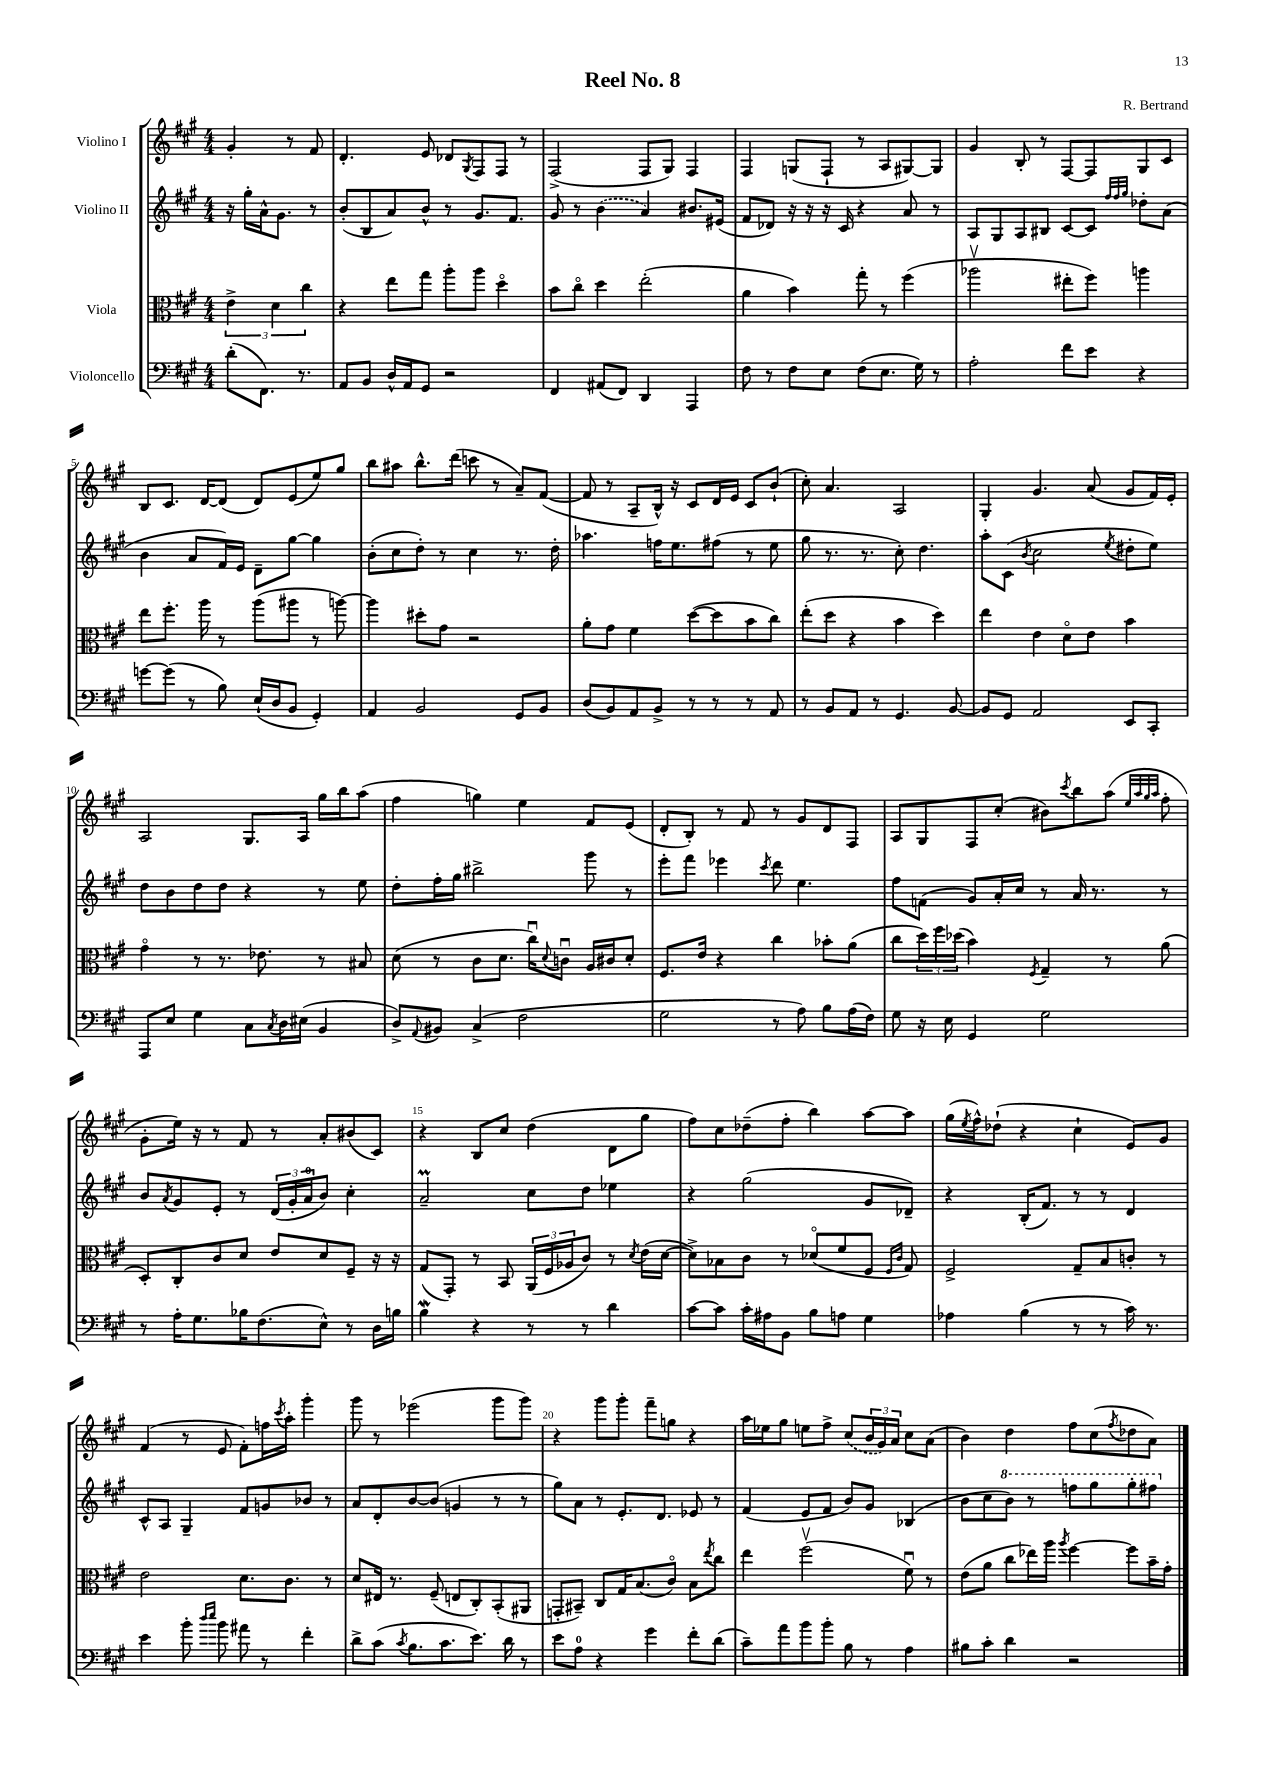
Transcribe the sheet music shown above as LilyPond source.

\header { title = "Reel No. 8" composer = "R. Bertrand" }
<<
\new StaffGroup <<
\new Staff = "s0" \with { instrumentName = "Violino I" } {
    \clef treble \key a \major \numericTimeSignature \time 4/4 \partial 2
    gis'4-. r8 fis'8 |
    d'4.-. e'8 des'8 \acciaccatura { gis8 } fis8 fis8 r8 |
    fis2->( fis8 gis8) fis4 |
    fis4 g8( fis8-! r8 a8 gis8~) gis8 |
    gis'4 b8-. r8 fis8~ fis8 gis8 cis'8 |
    b8 cis'8. d'16~ d'8( d'8) e'8( e''8) gis''8 |
    b''8 ais''8 b''8.-^ d'''16( c'''8 r8 a'8--) fis'8~( |
    fis'8 r8 a8-- b16-^) r16 cis'8 d'16 e'16 cis'8 b'8-!( |
    cis''8-.) a'4. a2 |
    gis4-. gis'4. a'8( gis'8 fis'16) e'16-. |
    a2 gis8. a16 gis''16 b''16 a''8( |
    fis''4 g''4) e''4 fis'8 e'8( |
    d'8-. b8-.) r8 fis'8 r8 gis'8 d'8 fis8 |
    a8 gis8 fis8 cis''8-.( bis'8) \acciaccatura { cis'''8 } b''8 a''8( \grace { e''32 a''32 gis''32 a''32 } fis''8-. |
    gis'8-. e''16) r16 r8 fis'8 r8 a'8-. bis'8( cis'8) |
    r4 b8 cis''8 d''4( d'8 gis''8 |
    fis''8) cis''8 des''8--( fis''8-. b''4) a''8~ a''8 |
    gis''16( \acciaccatura { e''8 } fis''16-^) des''8-!( r4 cis''4-! e'8) gis'8 |
    fis'4( r8 e'8 fis'8-.) f''16 \acciaccatura { cis'''8 } a''16-. gis'''4-. |
    gis'''8 r8 ees'''2( gis'''8 gis'''8) |
    r4 gis'''8 gis'''8-. fis'''8-- g''8 r4 |
    a''16 ees''16 gis''8 e''8 fis''8-> \once \slurDashed cis''8( \tuplet 3/2 { b'16 gis'16) a'16 } cis''8 a'8( |
    b'4) d''4 fis''8 cis''8( \acciaccatura { fis''8 } des''8 a'8) \bar "|." |
}
\new Staff = "s1" \with { instrumentName = "Violino II" } {
    \clef treble \key a \major \numericTimeSignature \time 4/4 \partial 2
    r16 gis''16-. a'16-^ gis'8. r8 |
    b'8-.( b8 a'8) b'8-^ r8 gis'8. fis'8. |
    gis'8 r8 \once \slurDashed b'4( a'4) bis'8. eis'16( |
    fis'8 des'8) r16 r16 r16 cis'16 r4 a'8 r8 |
    a8 gis8 a8 bis8 cis'8~ cis'8 \grace { fis''32 fis''32 gis''32 } des''8-. a'8( |
    b'4 a'8 fis'16) e'16 d'8-- gis''8~ gis''4 |
    b'8-.( cis''8 d''8-.) r8 cis''4 r8. d''16-. |
    aes''4. f''16 e''8. fis''8( r8 e''8 |
    gis''8 r8. r8. cis''8-.) d''4. |
    a''8-. cis'8( \acciaccatura { b'8 } cis''2 \acciaccatura { e''8 } dis''8-. e''8) |
    d''8 b'8 d''8 d''8 r4 r8 e''8 |
    d''8-. fis''16-. gis''16 bis''2-> gis'''8 r8 |
    e'''8-. fis'''8 ees'''4 \acciaccatura { cis'''8 } d'''8 e''4. |
    fis''8 f'8( gis'8) a'16-. cis''16 r8 a'16 r8. r8 |
    b'8 \acciaccatura { a'8 } gis'8 e'8-. r8 \tuplet 3/2 { d'16( gis'16-. a'16-0 } b'8) cis''4-. |
    a'2--\prall cis''8 d''8 ees''4 |
    r4 gis''2( gis'8 des'8--) |
    r4 b16-.( fis'8.) r8 r8 d'4 |
    cis'8-^ a8 gis4-- fis'8 g'8 bes'8 r8 |
    a'8 d'8-. b'8~ b'8( g'4 r8 r8 |
    gis''8) a'8 r8 e'8.-. d'8. ees'8 r8 |
    fis'4( e'8 fis'8 b'8) gis'8 bes4( |
    b'8 cis''8 \ottava #1 b''8) r8 f'''8 gis'''8 gis'''8-. fis'''8 \ottava #0 \bar "|." |
}
\new Staff = "s2" \with { instrumentName = "Viola" } {
    \clef alto \key a \major \numericTimeSignature \time 4/4 \partial 2
    \tuplet 3/2 { e'4-> d'4 cis''4 } |
    r4 e''8 gis''8 a''8-. a''8 d''4\flageolet |
    b'8 cis''8\flageolet d''4 e''2-.( |
    a'4 b'4) gis''8-. r8 fis''4( |
    aes''2\upbow eis''8-. fis''8) a''4 |
    e''8 fis''8.-. a''16 r8 a''8( ais''8 r8 a''8~) |
    a''4 dis''8-. gis'8 r2 |
    a'8-. gis'8 fis'4 d''8~( d''8 b'8 cis''8) |
    e''8-.( d''8 r4 b'4 d''4) |
    e''4 e'4 d'8\flageolet e'8 b'4 |
    gis'4\flageolet r8 r8. ees'8. r8 bis8 |
    d'8( r8 cis'8 d'8. cis''16\downbow) \appoggiatura { d'8 } c'8\downbow a16 cis'16 d'8-. |
    fis8. e'16 r4 cis''4 bes'8-. a'8( |
    cis''8 \tuplet 3/2 { d''16) fis''16 des''16( } b'4) \acciaccatura { fis8 } gis4-- r8 a'8( |
    d8-.) cis8-. cis'8 d'8 e'8 d'8 fis8-- r16 r16 |
    gis8( gis,8-.) r8 b,8 \tuplet 3/2 { a,16( fis16 aes16 } cis'8) r8 \acciaccatura { d'8 } e'16( d'16~ |
    d'8->) bes8 cis'8 r8 des'8\flageolet( fis'8 fis8 \grace { fis16 cis'16 } gis8) |
    fis2-> gis8-- b8 c'8-. r8 |
    e'2 d'8. cis'8. r8 |
    d'8 eis16 r8. fis8--( e8 cis8-.) b,8-.( ais,8 |
    g,8-. bis,8--) cis8 gis16 b8.( cis'8\flageolet) b8 \acciaccatura { e''8 } cis''8 |
    e''4 fis''2\upbow( fis'8\downbow) r8 |
    e'8( a'8 cis''8 ees''16) a''16 \acciaccatura { a''8 } fis''4~ fis''8 b'16-- gis'16-. \bar "|." |
}
\new Staff = "s3" \with { instrumentName = "Violoncello" } {
    \clef bass \key a \major \numericTimeSignature \time 4/4 \partial 2
    d'8-.( fis,8.) r8. |
    a,8 b,8 d16-^ a,16 gis,8 r2 |
    fis,4 ais,8( fis,8) d,4 a,,4 |
    fis8 r8 fis8 e8 fis8( e8. gis16) r8 |
    a2-. fis'8 e'8 r4 |
    g'8~ g'8( r8 b8) e16-!( d16 b,8 gis,4-.) |
    a,4 b,2 gis,8 b,8 |
    d8( b,8) a,8 b,8-> r8 r8 r8 a,8 |
    r8 b,8 a,8 r8 gis,4. b,8~ |
    b,8 gis,8 a,2 e,8 cis,8-. |
    a,,8 e8 gis4 cis8 \acciaccatura { cis8 } d16 eis16( b,4 |
    d8->) \appoggiatura { a,8 } bis,8 cis4->( fis2 |
    gis2 r8 a8) b8 a16( fis16) |
    gis8 r16 e16 gis,4 gis2 |
    r8 a16-. gis8. bes16 fis8.( e8-^) r8 d16 b16 |
    b4\mordent r4 r8 r8 d'4 |
    cis'8~ cis'8 cis'16-. ais16 b,8 b8 a8 gis4 |
    aes4 b4( r8 r8 cis'16) r8. |
    e'4 b'8-. \grace { d''16 e''16 } b'8 ais'8 r8 fis'4-. |
    d'8-> cis'8( \acciaccatura { cis'8 } b8. cis'8. e'8.) d'16 r8 |
    e'8 a8-0 r4 gis'4 fis'8-. d'8( |
    cis'8--) a'8 b'8 b'8-. b8 r8 a4 |
    bis8 cis'8-. d'4 r2 \bar "|." |
}
>>
>>
\layout { \context { \Score \override BarNumber.break-visibility = ##(#f #t #t) barNumberVisibility = #(every-nth-bar-number-visible 5) } }
